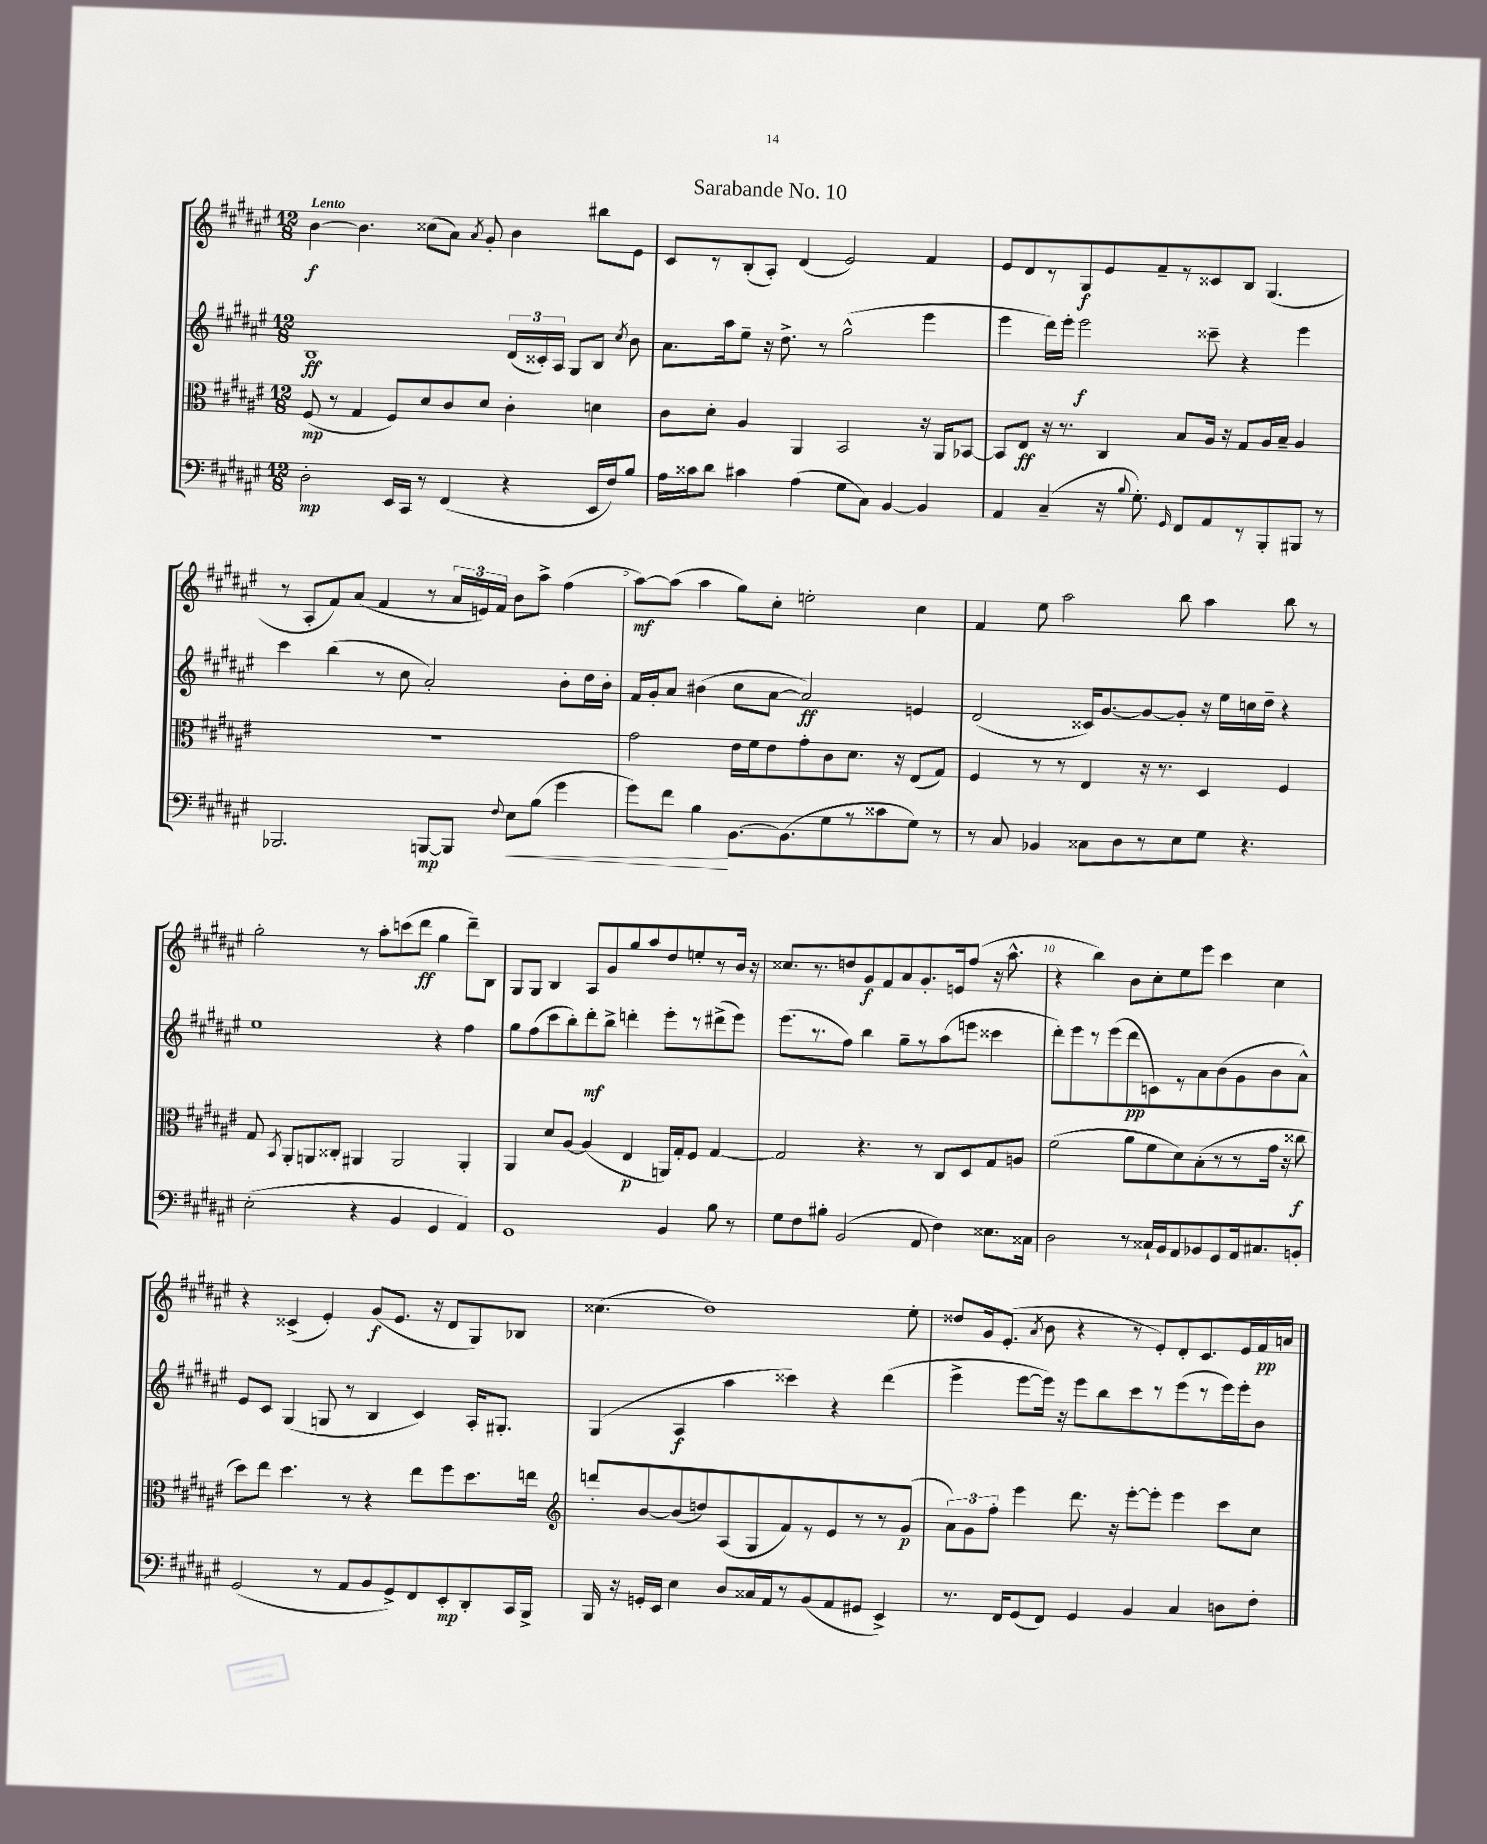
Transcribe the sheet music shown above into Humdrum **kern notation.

**kern	**kern	**kern	**kern
*staff4	*staff3	*staff2	*staff1
*clefF4	*clefC3	*clefG2	*clefG2
*k[f#c#g#d#a#e#]	*k[f#c#g#d#a#e#]	*k[f#c#g#d#a#e#]	*k[f#c#g#d#a#e#]
*M12/8	*M12/8	*M12/8	*M12/8
2D#'\	(8F#/	1B	[4b\
.	8r	.	.
.	4G#/	.	4.b\]
16EE#/LL	8F#/L)	.	.
16CC#/JJ	.	.	.
8r	8d#/	.	(8cc##\L
(4FF#/	8c#/	.	8a#\J)
.	.	.	8qa#/
.	8d#/J	.	8g#'/
4r	4c#'\	(24d#/LL	4b\
.	.	24c##'/)	.
.	.	24A#/JJ	.
.	.	8G#/L	.
16EE#/LL	4d\	8B/J	8bb#\L
16F#/J)	.	.	.
.	.	8qcc#/	.
8B/J	.	8b\	8e#\J
=	=	=	=
16A#\LL	8c#\L	8.a#\L	8c#/L
16c##\J	.	.	.
8d#\J	8d#'\J	.	8r
.	.	16aa#\k	.
4c#\	4A#/	8ee#~\J	(8B'/
.	.	16r	8A#'/J)
.	.	8.dd#^\	.
(4A#\	4AA#/	.	(4d#/
.	.	8r	.
8G#\L	2BB/	(2gg#^^\	2e#/)
8C#\J)	.	.	.
[4BB/	.	.	.
4BB/]	16r	4eee#\	4f#/
.	16AA#/LK	.	.
.	[8BB-/J	.	.
=	=	=	=
4AA#/	8BB-/]L	4eee#\	8e#/L
.	8E#/J	.	8d#/
(4C#~/	16r	16ddd#\LL)	8r
.	8.r	16eee#'\JJ	.
.	.	2eee#\	8G#/
16r	4C#/	.	8e#/
8qqB/	.	.	.
8.G#'\)	.	.	.
.	.	.	8f#~/
16qqGG#/	.	.	.
8FF#/L	8B/L	.	8r
8AA#/	16A#/Jk	8ccc##~\	8c##/
.	16r	.	.
8r	8G#/L	4r	8B/J
8BBB'/	16A#/L	.	(4.G#/
.	16B~/JJ	.	.
8BBB#/J	4A#/	4eee#\	.
8r	.	.	.
=	=	=	=
2.BBB-/	1.r	4ccc#\	8r
.	.	.	8A#'/L
.	.	(4bb\	8f#/)
.	.	.	(8a#/J
.	.	8r	4f#/
.	.	8cc#\	.
[8BBB/L	.	2a#'/)	8r
8BBB/]J	.	.	24a#/LL
.	.	.	24e/)
.	.	.	24f#/JJ
8qqF#/	.	.	.
8E#\L	.	.	8b\L
(8B\J	.	.	8aa#^\J
4g#\	.	8b'\L	(4ff#\
.	.	16dd#\L	.
.	.	16b'\JJ	.
=	=	=	=
8g#\L)	2g#\	16f#/LL	[8aa#\L)
.	.	16g#'/J	.
8f#\J	.	8a#/J	(8aa#\]J
4B\	.	(4b#\	4aa#\
[8.BB\L	16e#\LL	8cc#\L	8gg#\L)
.	16f#\J	.	.
.	8e#\	[8a#\J	8cc#'\J
(8.BB\]	.	.	.
.	8g#'\	2a#/])	2ee'\
8G#\	8c#\	.	.
8r	8.d#\J	.	.
8c##\	.	.	.
.	16r	.	.
8G#\J)	(8E#/L	4e/	4cc#\
8r	8G#/J)	.	.
=	=	=	=
8r	4F#/	(2d#/	4f#/
8C#/	.	.	.
4BB-/	8r	.	8ee#\
.	8r	.	2aa#\
8C##\L	4E#/	16c##/LK)	.
.	.	[8.g#/	.
8D#\	.	.	.
8r	16r	8g#/_	.
.	8.r	.	.
8E#\	.	8g#'/]J	8bb\
8G#\J	4D#/	16r	4aa#\
.	.	16ee#\LL	.
4.r	.	16cc\	.
.	.	16dd#~\JJ	.
.	4F#/	4r	8bb\
.	.	.	8r
=	=	=	=
(2E#'\	8G#/	1ee#	2gg#'\
.	8qBB/	.	.
.	8AA#'/L	.	.
.	8AA/	.	.
.	8C##'/J	.	.
4r	4AA#/	.	8r
.	.	.	8aa#'\L
4BB/	2AA#/	.	(8ccc\
.	.	.	8ddd#\J
4GG#/	.	4r	4gg#\
4AA#/)	4AA#'/	4ff#\	8ddd#~\L)
.	.	.	8B\J
=	=	=	=
1GG#	4AA#/	8gg#\L	8G#/L
.	.	(8ff#\	8G#/J
.	8d#/L	8ccc#\	4B/
.	[8A#/J	8bb'\)	.
.	(4A#/]	8ddd#'\	8A#/L
.	.	8bb^\J	8g#/
.	4E#/	4ddd'\	8gg#/
.	.	.	8aa#/
4BB/	16AA/LL)	8eee#'\L	8dd#/
.	16G#'/J	.	.
.	8F#/J	8r	8ee'/
8B\	[4G#/	(8ddd#^\	8r
8r	.	8eee#\J)	16b/Jk
.	.	.	16r
=	=	=	=
8G#\L	2G#/]	(8.eee#\L	8.cc##/L
8F#\	.	.	.
.	.	8.r	8.r
8B#'\J	.	.	.
(2BB/	.	8ff#\J)	8dd/
.	4.r	4bb\	8g#/
.	.	.	8f#/
.	.	8gg#~\L	8a#/
8AA#/	8r	8r	8.g#'/
4F#\)	8C#/L	(8aa#\	.
.	.	.	16e/k
.	8D#/	8eee\J	(8ff#/J
8.E##\L	8G#/	4ccc##\	16r
.	.	.	8.aa#^^\
.	8A/J	.	.
16C##\Jk	.	.	.
=	=	=	=
2D#\	(2f#\	8ddd#'\L)	4r
.	.	8eee#\	.
.	.	8r	4bb\)
.	.	(8eee#\	.
8r	8a#\L	8ddd#\	8b\L
16C##`/LL	8f#\	8c\)	8cc#'\
16BB/J	.	.	.
8AA#/	8d#\)	8r	8ee#\
8BB-/	(8B'\	8a#\	8eee#\J
8GG#/	8r	(8b\	4ccc#\
16AA#/k	8r	8g#\	.
8.C#/	.	.	.
.	16g#\Jk	8b\	4cc#\
.	16r	.	.
8BB'/J	8cc##\	8a#^^\J)	.
=	=	=	=
(2GG#/	8dd#\L)	8e#/L	4r
.	8ee#\J	8c#/J	.
.	4.dd#\	(4G#/	(4c##^/
8r	.	8G/	4e#'/)
8AA#/L	8r	8r	.
8BB/	4r	4B/	(8g#/L
8GG#^/)	.	.	8.e#/J
8FF#/	8ee#\L	4c#/)	.
.	.	.	16r
8EE#'/	8ff#\	.	8d#/L
8DD#'/	8.dd#\	16A#'/LK	8G#/)
.	.	8.G#'/J	.
16CC#/L	.	.	8B-/J
16BBB^/JJ	16ee\Jk	.	.
=	=	=	=
*	*clefG2	*	*
16BBB/	8ddd'/L	(4G#/	(4.cc##\
16r	.	.	.
16GG'/LL	[8b/	.	.
16EE#/JJ	.	.	.
4E#\	(8b/]	4A#/	.
.	8dd/)	.	1dd#)
8D#/L	(8A#/	4aa#\	.
16C##/L	8G#/	.	.
16AA#/J	.	.	.
8r	8f#/)	4ccc##\)	.
(8BB/	8r	.	.
8AA#/	8e#/	4r	.
8GG#/J	8r	.	.
4EE#^/)	8r	(4ddd#\	.
.	(8g#/J	.	8ee#'\
=	=	=	=
8.r	12a#\L)	4eee#^\	8dd##/L
.	12g#\	.	.
.	.	.	16g#/k
.	12ff#'\J	.	.
16FF#/LK	.	.	(8.e#'/J
(8GG#/	4eee#\	[8eee#\L	.
.	.	.	8qa#/
8FF#/J)	.	16eee#\]Jk)	8b\
.	.	16r	.
4GG#/	8.ddd#\	8eee#\L	4r
.	.	8bb\	.
.	16r	.	.
4BB/	[8eee#'\L	8ccc#\	8r
.	8eee#'\]J	8r	8e#'/L)
4C#/	4eee#\	(8eee#\	8d#'/
.	.	8r	8.c#/
8D\L	8ccc#\L	16eee#\L)	.
.	.	16eee#'\J	16e#/L
8F#'\J	8cc#\J	8b\J	16f#/
.	.	.	16a/JJ
==	==	==	==
*-	*-	*-	*-
